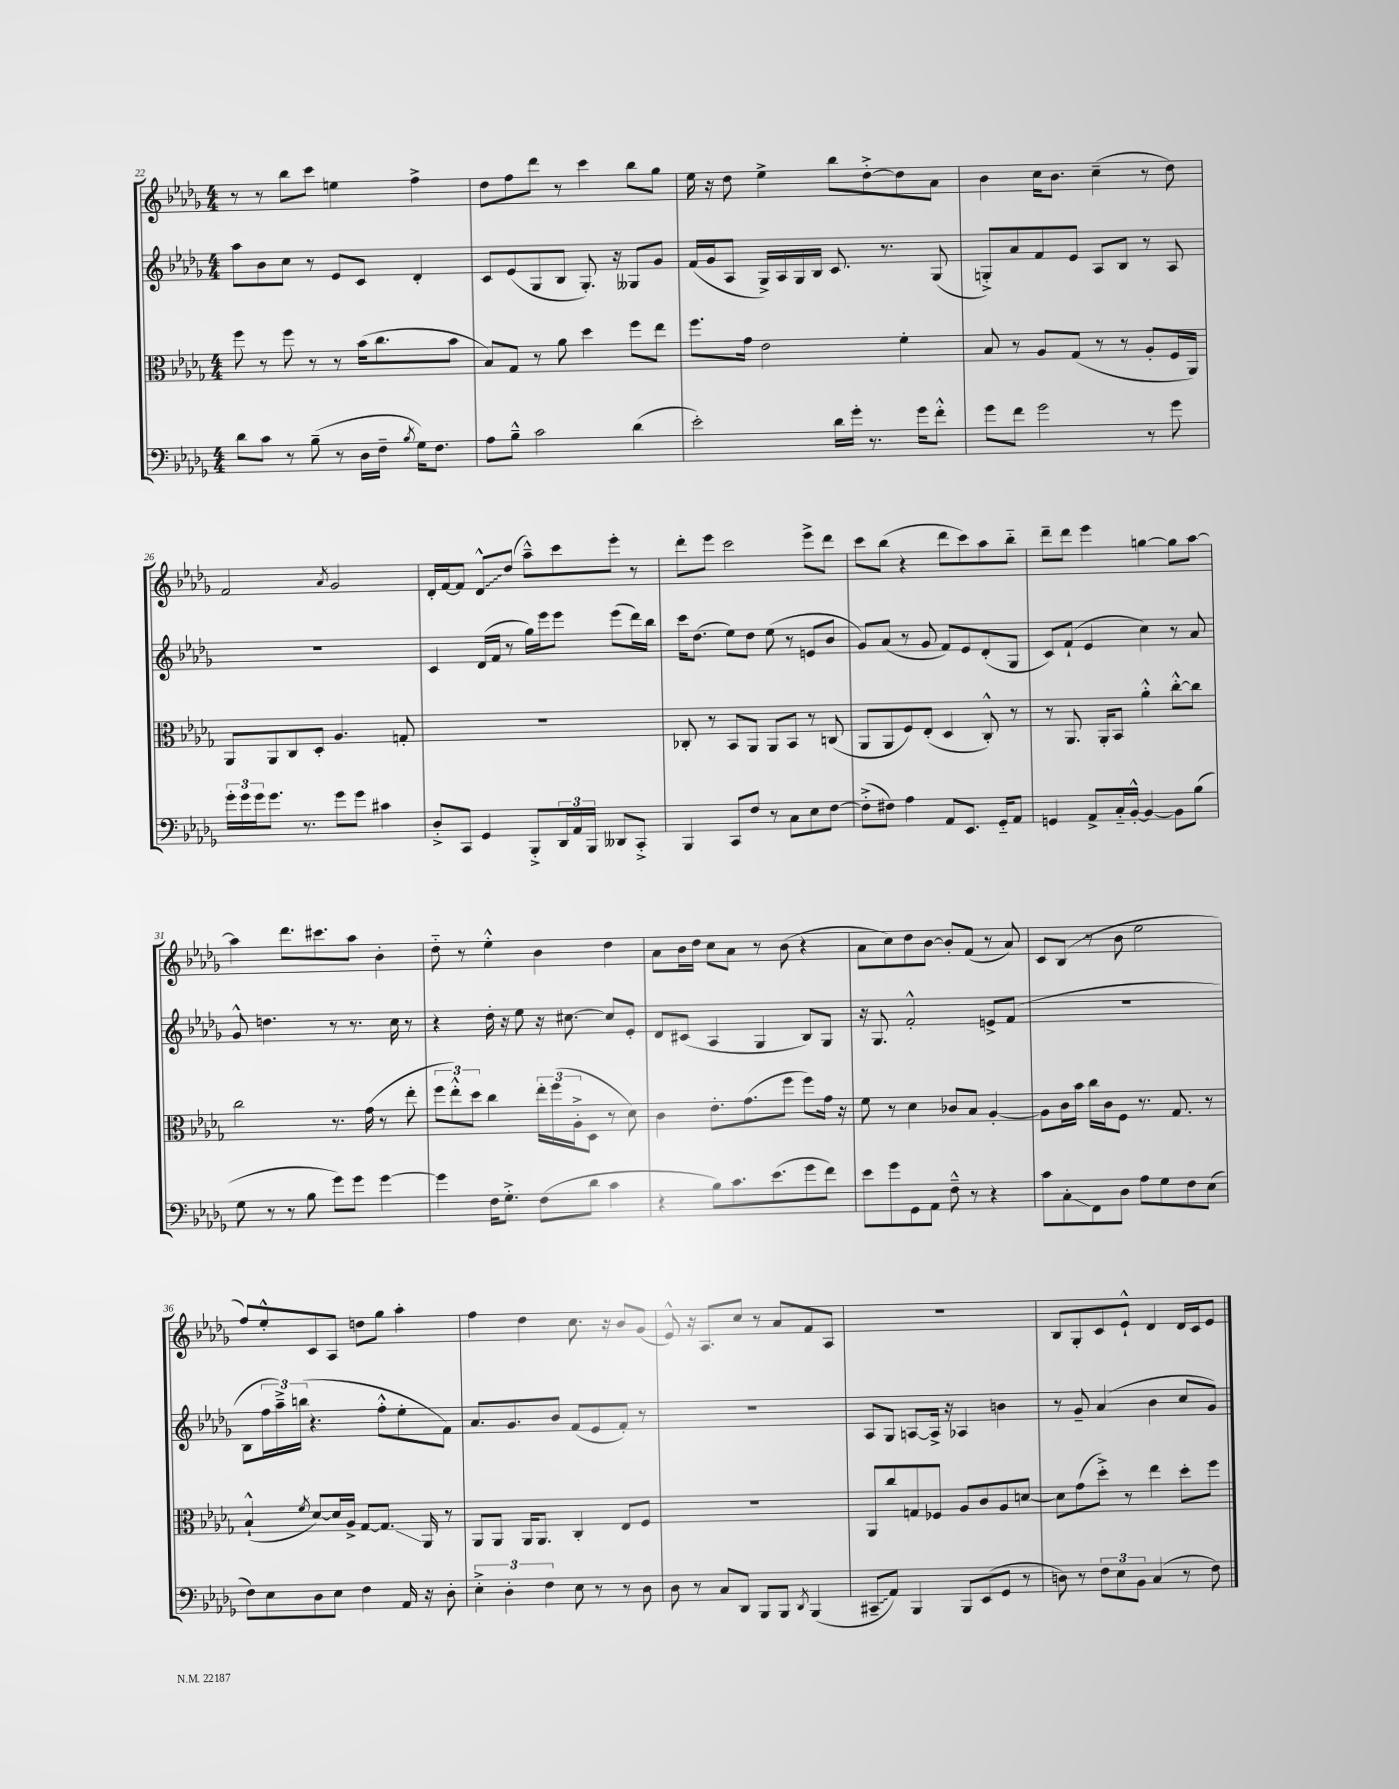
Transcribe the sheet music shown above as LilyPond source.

<<
\new StaffGroup <<
\new Staff = "s0" {
    \clef treble \key des \major \numericTimeSignature \time 4/4
    r8 r8 bes''8 c'''8 e''4 f''4-> |
    des''8 f''8 des'''8 r8 c'''4 bes''8 ges''8 |
    ees''16 r16 des''8 ees''4-> bes''8 des''8~-.-> des''8 aes'8 |
    bes'4 c''16 bes'8. c''4--( r8 des''8) |
    f'2 \acciaccatura { aes'8 } ges'2 |
    des'16-. f'16~ f'8 \once \override Glissando.style = #'zigzag des'8-^\glissando des''8( aes''8---^) c'''8 ees'''8-. r8 |
    des'''8-. ees'''8 c'''2 ees'''8-> des'''8 |
    c'''8 bes''8( r4 des'''8 c'''8) aes''8 bes''8-_ |
    des'''8-- des'''8 ees'''4 g''4~ g''8 aes''8~ |
    aes''4 des'''8. cis'''8. aes''8 bes'4-. |
    des''8-_ r8 ees''4-.-^ bes'4 des''4 |
    aes'8 bes'16 des''16 c''8 aes'8 r8 bes'8( r4 |
    aes'8 c''8) des''8 bes'8~ bes'8-. f'8( r8 aes'8) |
    c'8 bes8( r8 bes'8 ees''2 |
    f''8) ees''8-.-^ c'8 aes8 d''8 ges''8 aes''4-. |
    f''4 des''4 c''8. r16 bes'8 ges'8( |
    ees'8-^) r16 aes8. c''8 r8 aes'8 f'8 aes8 |
    r1 |
    bes8 ges8-. c'8 ees'8-!-^ des'4 des'16 c'16 ees'8 \bar "|." |
}
\new Staff = "s1" {
    \clef treble \key des \major \numericTimeSignature \time 4/4
    aes''8 bes'8 c''8 r8 ees'8 c'8 des'4-. |
    c'8 ees'8( ges8 bes8 ges8.-.) r16 geses8 ges'8 |
    f'16( ges'16 aes8 ges16->) aes16 ges16 bes16 c'8. r8. ges8( |
    g8-.->) aes'8 f'8 ees'8 aes8 bes8 r8 aes8 |
    r1 |
    c'4 des'16( f'16 r8 ges''16) ees'''16 ees'''8 ees'''8( des'''16) bes''16 |
    c'''16 des''8.( ees''8) des''8 ees''8( r8 e'8 bes'8 |
    ges'8) aes'8( r8 ges'8 f'8) ees'8 des'8-.( ges8 |
    c'8) f'8-!( ees'4 c''4) r8 aes'8 |
    ges'8-^ d''4. r8 r8. c''16 r8 |
    r4 des''16-. r16 ees''8 r16 cis''8.~ cis''8 ees'8-. |
    des'8 cis'8( aes4 ges4 bes8) ges8 |
    r16 ges8. f'2-.-^ e'8-> f'8( |
    R1 |
    bes8 \tuplet 3/2 { f''16 aes''16--->) b''16( } r4. f''8-.-^ ees''8-. f'8) |
    aes'8. ges'8. bes'8 f'8( ees'8 f'8-.) r8 |
    R1 |
    aes8 ges8 a8~ a16-> r16 aes4 b'4 |
    r8 ges'8-- aes'4( bes'4 c''8 ges'8) \bar "|." |
}
\new Staff = "s2" {
    \clef alto \key des \major \numericTimeSignature \time 4/4
    f''8 r8 f''8 r8 r8 bes'16( c''8. bes'8 |
    bes8) ges8 r8 aes'8 des''4 f''8 ees''8 |
    f''8. ges'16 ees'2 f'4-. |
    bes8 r8 aes8 ges8( r8 r8 aes8-. f16 aes,16) |
    aes,8 aes,8 c8 des8-. aes4. g8-. |
    R1 |
    ces8-. r8 bes,8 aes,8 aes,8 bes,8 r8 c8( |
    aes,8 aes,8 f8) ees8-.( des4 c8-.-^) r8 |
    r8 aes,8. aes,16-. bes,8 aes'4-.-^ c''8~-.-^ c''8 |
    c''2 r8. ges'16( r8 ees''8-. |
    \tuplet 3/2 { f''8 ees''8-.-^) des''8 } c''4 \tuplet 3/2 { ees''16-. f''16( aes16-.-> } des8 r8 des'8) |
    c'4 ees'8.-. ges'8.( f''8 f''8) ges'16 r16 |
    f'8 r8 des'4 ces'8 bes8 aes4~-. |
    aes8 c'16 bes'16 c''16 c'16 f8 r8. ges8. r8 |
    bes4-!-^( \acciaccatura { f'8 } des'8~) des'16 aes16-> ges8~ ges8.\glissando aes,16 r8 |
    aes,8 aes,8 aes,16 aes,8. c4-. ees8 f8 |
    r1 |
    aes,8 c''8 g8 fes8 aes8 c'8 aes8 d'8~ |
    d'8 ges'8( des''8-.->) r8 ees''4 des''8-. f''8 \bar "|." |
}
\new Staff = "s3" {
    \clef bass \key des \major \numericTimeSignature \time 4/4
    des'8 c'8 r8 bes8--( r8 des16 f16-- \acciaccatura { bes8 } ges16) f8. |
    aes8 bes8---^ c'2 des'4( |
    ees'2-.) des'16 ges'16-. r8. ges'16 f'8-.-^ |
    ges'8 f'8 ges'2 r8 ges'8 |
    \tuplet 3/2 { ges'16-. ges'16 ges'16 } ges'8. r8. ges'8 ges'8 cis'4 |
    des8-.-> c,8 ges,4 bes,,8-.-> \tuplet 3/2 { des,16 aes,16 bes,,16 } deses,8 c,8-.-> |
    bes,,4 c,8 f8 r8 c8 ees8 f8~ |
    f8-.->( fis8) aes4 aes,8 ees,8. ges,16-_ aes,8 |
    g,4 aes,8-> c16-_ bes,16~-.-^ bes,4~ bes,8 bes8( |
    ges8 r8 r8 bes8 ges'8) ges'8 ges'4~ |
    ges'4 f16 ges8.-.-> f8( des'8 c'4 |
    r4 bes8) c'8. ees'8.( ges'8 f'8) |
    ees'8 ges'8 ges,8 aes,8 f8---^ r8 r4 |
    c'8 c8-.\glissando f,8 des8 aes8 ges8 f8 ees8( |
    f8) ees8 des8 ees8 f4 aes,16 r16 des8-. |
    \tuplet 3/2 { ees4-.-> des4-. f4 } ees8 r8 r8 des8 |
    des8 r8 c8 des,8 bes,,8 bes,,8 \acciaccatura { des,8 } bes,,4( |
    \once \override Glissando.style = #'zigzag cis,8--\glissando aes,8) bes,,4 bes,,8 ees,8( ges,8 r8 |
    d8) r8 \tuplet 3/2 { f8 ees8 bes,8 } c4( r8 f8) \bar "|." |
}
>>
>>
\layout { \context { \Score currentBarNumber = #22 } }
